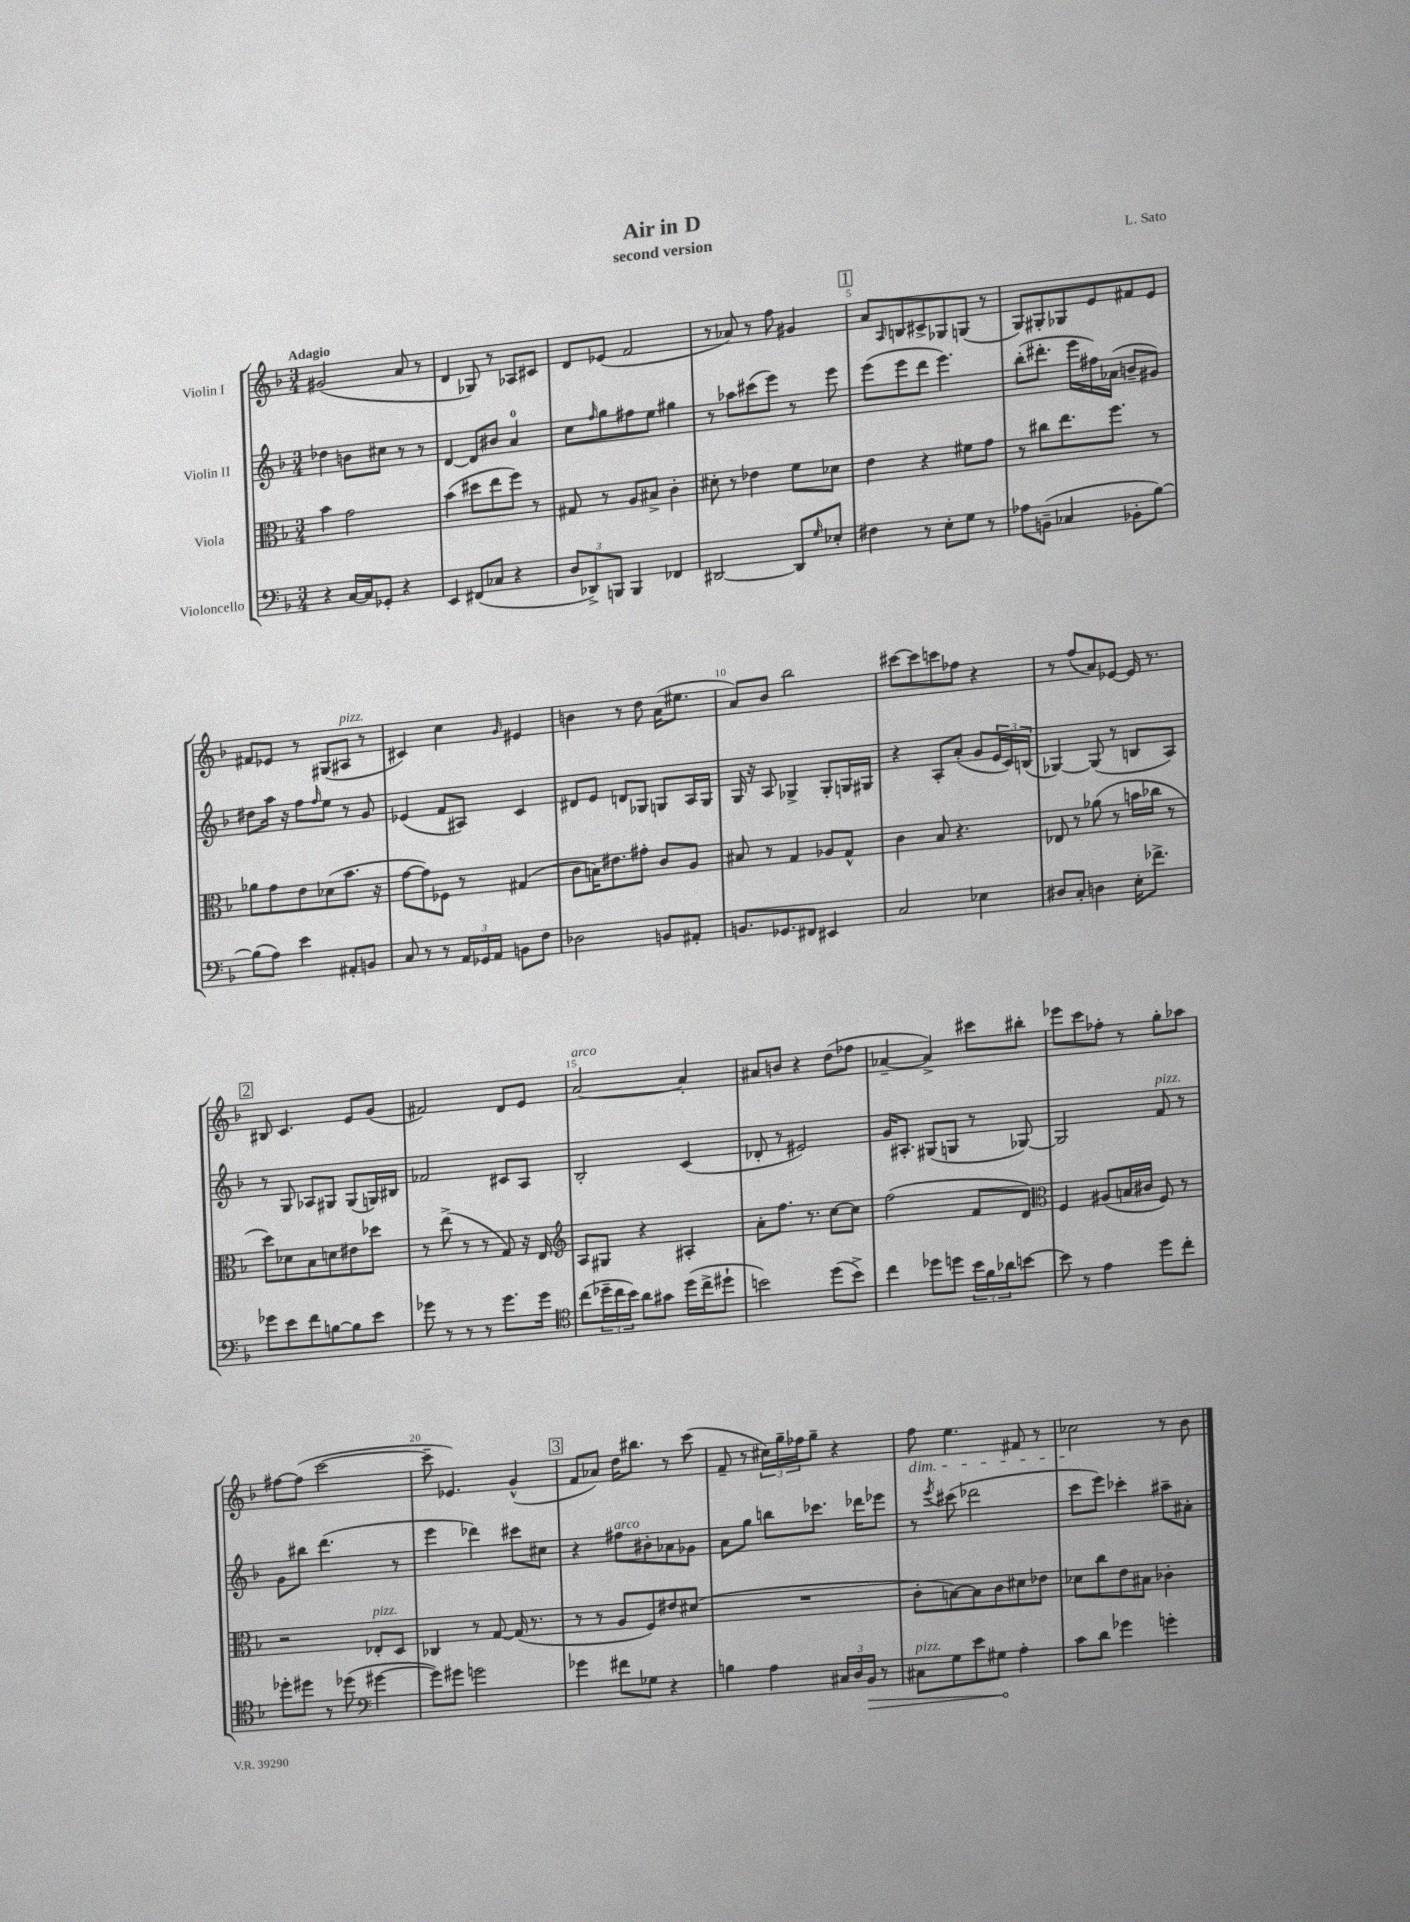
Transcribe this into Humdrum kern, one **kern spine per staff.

**kern	**dynam	**kern	**kern	**kern
*part4	*part4	*part3	*part2	*part1
*staff4	*staff4	*staff3	*staff2	*staff1
*I"Violoncello	*	*I"Viola	*I"Violin II	*I"Violin I
*clefF4	*	*clefC3	*clefG2	*clefG2
*k[b-]	*	*k[b-]	*k[b-]	*k[b-]
*M3/4	*	*M3/4	*M3/4	*M3/4
=1	=1	=1	=1	=1
!	!	!	!	!LO:TX:a:B:t=Adagio
4r	.	4b-\	4dd-X\	(2g#X/
[16C/LL	.	2g\	8bn\L	.
16C/J]	.	.	.	.
8GG-X'/J	.	.	8cc#X\J	.
4r	.	.	8r	8a/
.	.	.	8r	8r
=2	=2	=2	=2	=2
4EE/	.	(4b-\	[4d/	4d/
(8FF#X/L	.	8dd#X\L	8d/L]	8G-X/)
8C-X/J	.	8ee\	8b#X/J	8r
4r	.	8ff\J)	4a/	8A-X/L
.	.	8r	.	8c#X/J
=3	=3	=3	=3	=3
12D/L	.	8G#X/	8cc\L	8d/L
12DD-X^/)	.	.	.	.
.	.	.	16qqff/	.
.	.	8r	8gg\	(8e-X/J
12BBBn/J	.	.	.	.
4BBB/	.	8A/L	8ff#X\	2f/
.	.	8B#X^/J	8ee\J	.
4FF-X/	.	4c'\	4gg#X\	.
=4	=4	=4	=4	=4
[2DD#X/	.	8d#X'\	8r	8r
.	.	8r	8aa-X\L	8a-X/)
.	.	4e-X\	(8ccc#X\	8r
.	.	.	8eee\J)	8ff\
8DD#/L]	.	8f\L	8r	4g#X/
16qqG/	.	.	.	.
8E-X'/J	.	8d-X\J	8eee\	.
!!LO:REH:place=s1:t=1
=5	=5	=5	=5	=5
4F#X\	.	4e\	(8eee\L	8a/L
.	.	.	.	16qqA/
.	.	.	8eee\	8Bn/
8r	.	4r	8ddd\J	8c#X^/
8E'\L	.	.	4.eee\)	8G-X/
8G\J	.	8f#X\L	.	(8Gn/J
8r	.	8g\J	.	8r
=6	=6	=6	=6	=6
8A-X\L	.	8r	(8bb-'\L	8G/L)
(8BBn~\J	.	8cc#X\L	8.ddd#X'\J	8G#X'/
4C-X/	.	8.ee\	.	8G-X/
.	.	.	16eee\LL	.
.	.	.	16ff#X\)	8e/
.	.	8.ff\J	(16a-X\JJ	.
8BB-X'\L	.	.	8bn~/L	8f#X/
[8B-\J)	.	8r	8g#X/J)	8e/J
!!LO:LB:g=z
=7	=7	=7	=7	=7
(8B-\L]	.	8a-X\L	8dd#X\L	8f#X/L
8A\J)	.	8g\	16aa\Jk	8e-X/J
.	.	.	16r	.
4e\	.	8e\	8ff\L	8r
.	.	.	16qqff/	.
.	.	(8d-X\	8ee\J	(8G#X/L
!	!	!	!	!LO:TX:a:i:t=pizz.
8AA#X'/L	.	8.b-\J	8r	8A#X/J
8BBn/J	.	.	8g/	8r
.	.	16r	.	.
=8	=8	=8	=8	=8
8C/	.	[8g\L	(4e-X/	4c#X/)
8r	.	8g\])	.	.
8r	.	8F-X\J	8f/L	4cc\
24AA/LL	.	8r	8A#X/J)	.
24GG-X/	.	.	.	.
24AA/JJ	.	.	.	.
.	.	.	.	16qqg/
8BBn\L	.	(4G#X/	4c/	4e#X/
8F\J	.	.	.	.
=9	=9	=9	=9	=9
2D-X\	.	8c\L	8d#X/L	4bn\
.	.	16Bn\K)	8e/J	.
.	.	8.e#X\	.	.
.	.	.	8dn/L	8r
.	.	8g#X'\J	8G-X/J	8dd\
8BBn/L	.	8c/L	8Gn/L	(16a\KL
.	.	.	.	8.ee#X\J
8AA#X'/J	.	8A/J	16A/L	.
.	.	.	16G/JJ	.
=10	=10	=10	=10	=10
8.BBn/L	.	8B#X/	16G/	8a/L)
.	.	.	16r	.
.	.	8r	8A/	8b-/J
8.GG-X/	.	.	.	.
.	.	4G/	4G-X^/	2bb-\
8FF#X/J	.	.	.	.
4EE#X/	.	8A-X/L	8G-'/L	.
.	.	8G^^/J	16Gn/L	.
.	.	.	16G#X/JJ	.
=11	=11	=11	=11	=11
2C/	.	4c\	4r	[8ccc#X\L
.	.	.	.	8ccc#\]
.	.	8B-/	8A'/L	8cccn\
.	.	4.r	(8a'/J	8ff-X\J
4E-X\	.	.	8g/L	4r
.	.	.	24e/L	.
.	.	.	24c/)	.
.	.	.	(24Bn/JJ	.
=12	=12	=12	=12	=12
8D#X/L	.	8E-X/	[4G-X/)	8r
8C'/J	.	8r	.	(8ff/L
4Dn\	.	(8a-X\	(8G-/]	8a/)
.	.	8r	8r	[8e-X/J
16E'\KL	.	16bn\LL	8Bn/L	16e-/]
8.f-X^\J	.	16cc-X\JJ	.	8.r
.	.	8r	8A/J)	.
!!LO:LB:g=z
!!LO:REH:place=s1:t=2
=13	=13	=13	=13	=13
8g-X\L	.	8dd\L)	8r	8B#X/
8e\	.	8d-X\	8G/	4.c/
8f\	.	8B-\	8A-X/L	.
[8Bn\	.	8dn\	8G#X/J	.
8B\]	.	8e#X\	(8G#/L	8e/L
8e\J	.	8dd-X\J	16Gn/L)	(8g/J
.	.	.	16B#X/JJ	.
=14	=14	=14	=14	=14
8g-X\	.	8r	2f-X/	2f#X/)
8r	.	(8ee^\	.	.
8r	.	8r	.	.
8r	.	8r	.	.
8.g-\L	.	8G/)	8c#X/L	8d/L
.	.	16r	8A/J	8e/J
16g-\Jk	.	16E/	.	.
=15	=15	=15	=15	=15
*clefC4	*	*clefG2	*	*
!	!	!	!	!LO:TX:a:i:t=arco
(8cc\L	.	8A/L	2B-'/	[2a/
24dd-X~\L	.	8G#X/J	.	.
24cc\	.	.	.	.
24b-\JJ)	.	.	.	.
8a\L	.	4r	.	.
8g#X\J	.	.	.	.
(16dd-\LL	.	4A#X'/	(4c/	4a'/]
16cc^\J	.	.	.	.
8dd#X`\J	.	.	.	.
=16	=16	=16	=16	=16
2bn\)	.	8a'\L	8d-X'/	8a#X/L
.	.	8.ff\J	8r	8bn/J
.	.	.	2e#X/)	4r
.	.	8.r	.	.
(8dd\L	.	[8cc\L	.	(8dd\L
8b^\J)	.	8cc\J]	.	8ff-X\J
=17	=17	=17	=17	=17
4cc\	.	(2ff\	16g/KL	[4a-X~/
.	.	.	8.A#X'/J	.
8dd-X\L	.	.	(8G#X/L	4a-^/])
8ddn\J	.	.	8Gn/J	.
24b-\LL	.	8f/L	8r	8ccc#X\L
24f\	.	.	.	.
24a-X\J	.	.	.	.
[8bn\J	.	8d/J)	[8G-X/)	8bb#X'\J
=18	=18	=18	=18	=18
*	*	*clefC3	*	*
8b\]	.	4F/	2G-/]	8eee-X\L
8r	.	.	.	8ccc\
4e\	.	(8A#X/L	.	8ff-X'\J
.	.	16Bn/L	.	8r
.	.	16c#X/JJ	.	.
!	!	!	!LO:TX:a:i:t=pizz.	!
8dd\L	.	8F/)	8f/	8gg'\L
8cc'\J	.	8r	8r	8aa-X\J
!!LO:LB:g=z
=19	=19	=19	=19	=19
8dd-X'\L	.	2r	8g\L	[8ff#X\L
8dd#X\J	.	.	8bb#X\J	(8ff#\J]
8r	.	.	(4.ddd\	[2ccc\
(8dd-X\	.	.	.	.
*clefF4	*	*	*	*
!	!	!LO:TX:a:i:t=pizz.	!	!
[4g#X\	.	8E-X'/L	.	.
.	.	8D/J	8r	.
=20	=20	=20	=20	=20
8g#\L])	.	4C-X/	4eee\	8ccc~\]
8g#X\J	.	.	.	4.e-X/)
2gn\	.	8r	4ddd-X\)	.
.	.	[8G/	.	.
.	.	(16G/]	8ccc#X\L	(4g^^/
.	.	8.r	.	.
.	.	.	8cc#X\J	.
!!LO:REH:place=s1:t=3
=21	=21	=21	=21	=21
4g-X\	.	8r	4r	8f/L
.	.	8r	.	8a-X/J)
!	!	!	!LO:TX:a:i:t=arco	!
8f#X\L	.	8A/L	8ff#X\L	16dd\KL
.	.	.	.	8.bb#X\J
8G-X\J	.	8F/)	8b#X'\	.
4r	.	8e#X/	8a-X\	8r
.	.	(8d#X/J	8g-X\J	(8ccc\
=22	=22	=22	=22	=22
4Bn\	.	2.r	8a\L	8f~/
.	.	.	8gg\J	8r
4A\	.	.	8bbn\L	24cc#X\LL)
.	.	.	.	24gg~\
.	.	.	.	24ff-X\J
.	.	.	8.ccc-X\J	8gg~\J
24C#X/LL	.	.	.	4r
24D/	.	.	.	.
.	.	.	16ddd-X\KL	.
!	!LO:HP:b	!	!	!
24BB-/JJ	>	.	.	.
8r	.	.	8eee-X\J	.
=23	=23	=23	=23	=23
!	!	!	!	!LO:TX:b:i:t=dim.
!LO:TX:a:i:t=pizz.	!	!	!	!
8C#X\L	.	8c'\L	8r	8ff\
.	.	.	8qeee/	.
8G\	.	[8Bn\)	(8ccc#X\	4.ee\
8e\	.	8B\]	2ddd-X\	.
8G#X\J	.	8c\	.	.
4A'\	]	8d#X\	.	8f#X/
.	.	8e-X\J	.	8r
=24	=24	=24	=24	=24
8c\L	.	8d-X\L	8ccc\L	2cc-X\
8d\J	.	8cc\	8eee\J)	.
4g-X\	.	8e\	4ccc-X'\	.
.	.	8B#X\J	.	.
4gn'\	.	4c-X'\	8aa#X~\L	8r
.	.	.	8a#X'\J	8b-\
==	==	==	==	==
*-	*-	*-	*-	*-
